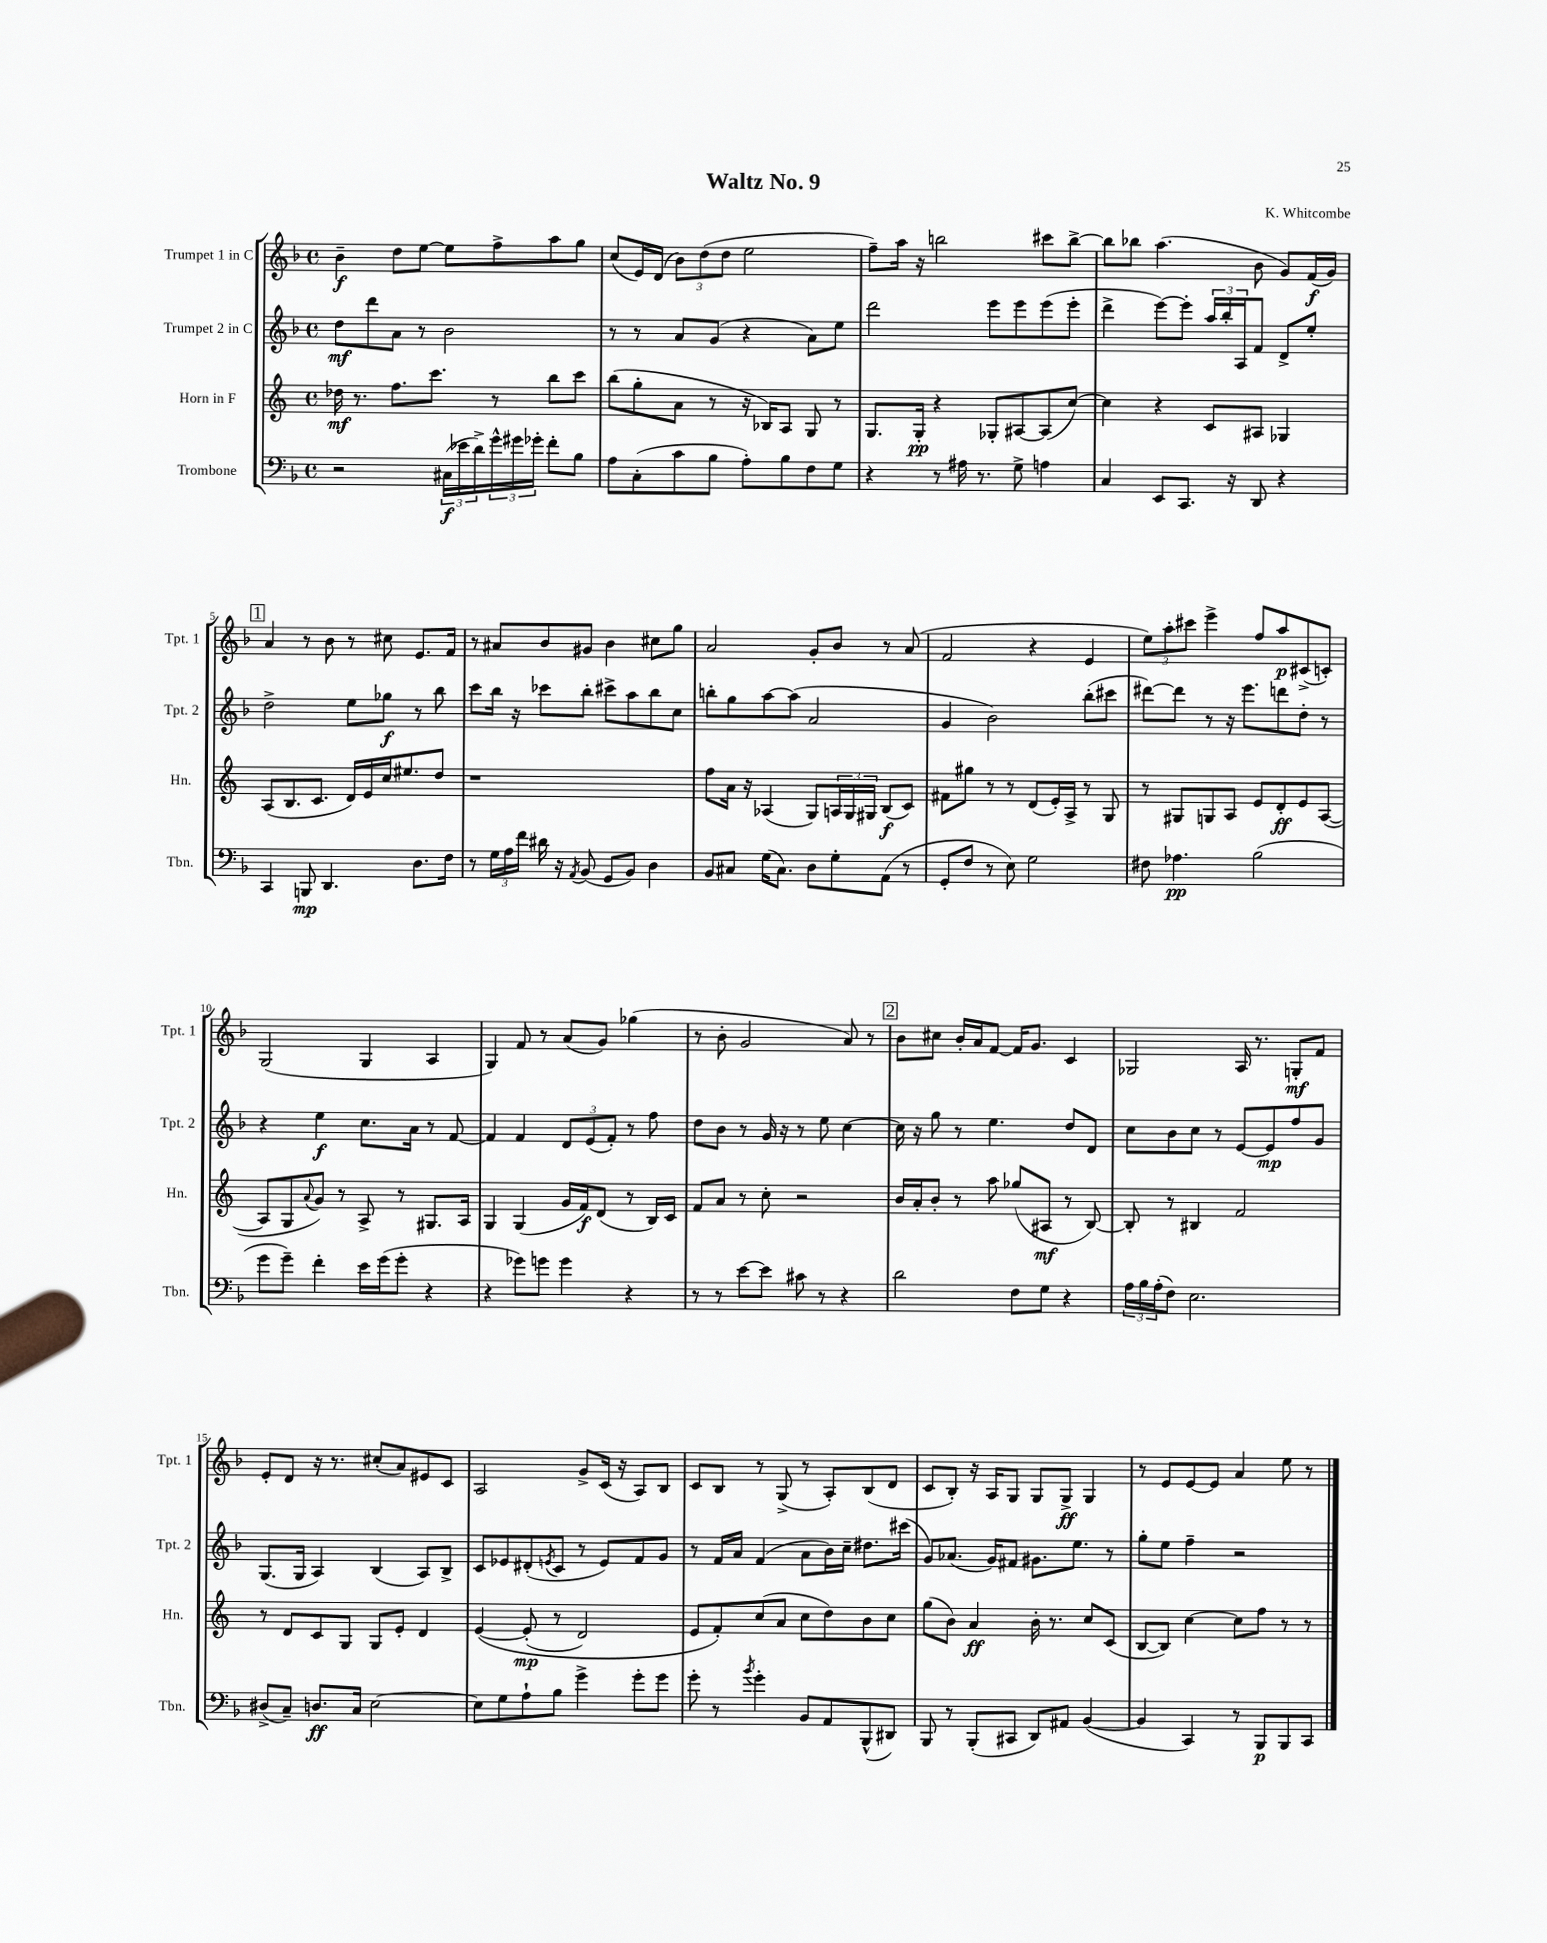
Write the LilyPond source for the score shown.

\header { title = "Waltz No. 9" composer = "K. Whitcombe" }
<<
\new StaffGroup <<
\new Staff = "s0" \with { instrumentName = "Trumpet 1 in C" shortInstrumentName = "Tpt. 1" } {
    \clef treble \key f \major \defaultTimeSignature \time 4/4
    bes'4--\f d''8 e''8~ e''8 f''8-> a''8 g''8 |
    c''8( e'16) d'16( \tuplet 3/2 { bes'8) d''8( d''8 } e''2 |
    f''8--) a''16 r16 b''2 cis'''8 b''8~-> |
    b''8 bes''8 a''4.( bes'8 g'8) f'16\f( g'16) |
    \mark \markup { \box "1" } a'4 r8 bes'8 r8 cis''8 e'8. f'16 |
    r8 ais'8 bes'8 gis'8 bes'4 cis''8 g''8 |
    a'2 g'8-. bes'8 r8 a'8( |
    f'2 r4 e'4 |
    \tuplet 3/2 { e''8) a''8-. cis'''8 } e'''4-> f''8 a''8\p cis'8->( c'8-.) |
    g2( g4 a4 |
    g4) f'8 r8 a'8( g'8) ges''4( |
    r8 bes'8-. g'2 a'8) r8 |
    \mark \markup { \box "2" } bes'8 cis''8 bes'16-. a'16 f'8~ f'16 g'8. c'4 |
    ges2 a16 r8. g8-.\mf f'8 |
    e'8-. d'8 r16 r8. cis''8-.( a'8) eis'8 c'8 |
    a2 g'8-> c'16( r16 a8) bes8 |
    c'8 bes8 r8 g8->( r8 a8-.) bes8( d'8 |
    c'8 bes8-.) r16 a16 g8 g8 g8->\ff g4 |
    r8 e'8 e'8~ e'8 a'4 e''8 r8 \bar "|." |
}
\new Staff = "s1" \with { instrumentName = "Trumpet 2 in C" shortInstrumentName = "Tpt. 2" } {
    \clef treble \key f \major \defaultTimeSignature \time 4/4
    d''8\mf d'''8 a'8 r8 bes'2 |
    r8 r8 a'8 g'8( r4 a'8) e''8 |
    d'''2 e'''8 e'''8 e'''8( e'''8-. |
    d'''4-> e'''8~) e'''8-. \tuplet 3/2 { a''16 bes''16-. a16 } f'8 d'8-> e''8-. |
    \mark \markup { \box "1" } d''2-> e''8 ges''8\f r8 bes''8 |
    c'''8 bes''16 r16 ces'''8 bes''8-. cis'''8-> a''8 bes''8 c''8 |
    b''8-. g''8 a''8~ a''8( a'2 |
    g'4 bes'2) bes''8-.( cis'''8 |
    dis'''8~) dis'''8 r8 r16 e'''8. d'''8 d''8-. r8 |
    r4 e''4\f c''8. a'16 r8 f'8~ |
    f'4 f'4 \tuplet 3/2 { d'8 e'8( f'8-.) } r8 f''8 |
    d''8 bes'8 r8 g'16 r16 r8 e''8 c''4~ |
    \mark \markup { \box "2" } c''16 r16 g''8 r8 e''4. d''8 d'8 |
    c''8 bes'8 c''8 r8 e'8~ e'8\mp f''8 g'8 |
    g8.( g16 a4) bes4( a8) bes8-> |
    c'8 ees'8 dis'8-.( \acciaccatura { e'8 } c'8 r8 e'8) f'8 g'8 |
    r8 f'16 a'16 f'4( a'8 bes'16) c''16-- dis''8. cis'''16( |
    g'8) aes'8.( g'16) fis'8 gis'8. e''8. r8 |
    g''8-. e''8 f''4-- r2 \bar "|." |
}
\new Staff = "s2" \with { instrumentName = "Horn in F" shortInstrumentName = "Hn." } {
    \clef treble \key c \major \defaultTimeSignature \time 4/4
    des''16\mf r8. f''8. c'''8. r8 b''8 c'''8 |
    b''8( g''8-. a'8 r8 r16 bes16) a8 g8 r8 |
    g8. g16-.\pp r4 ges8-. ais8~ ais8( c''8~) |
    c''4 r4 c'8 ais8 ges4 |
    \mark \markup { \box "1" } a8( b8. c'8. d'16) e'16 c''16 eis''8. d''8 |
    r1 |
    f''8 a'16 r16 aes4( g8) \tuplet 3/2 { a16 g16 gis16 } b8\f( c'8) |
    fis'8 gis''8 r8 r8 d'8( e'16-.) a16-> r8 g8 |
    r8 gis8 g8 a8 e'8 d'8-.\ff e'8 a8~( |
    a8 g8 \appoggiatura { a'8 } g'8) r8 a8-> r8 gis8. a16 |
    g4 g4( g'16 f'16\f) d'8( r8 b16) c'16 |
    f'8 a'8 r8 c''8-. r2 |
    \mark \markup { \box "2" } b'16 a'16-. b'8-. r8 a''8 ges''8( ais8\mf r8 b8~) |
    b8-. r8 bis4 f'2 |
    r8 d'8 c'8 g8 g8 e'8-. d'4 |
    e'4~\( e'8-.\mp( r8 d'2) |
    e'8 f'8-.\) c''8( a'8 c''8 d''8) b'8 c''8 |
    g''8( b'8) a'4\ff b'16-. r8. c''8 c'8( |
    b8~ b8) c''4~ c''8 f''8 r8 r8 \bar "|." |
}
\new Staff = "s3" \with { instrumentName = "Trombone" shortInstrumentName = "Tbn." } {
    \clef bass \key f \major \defaultTimeSignature \time 4/4
    r2 \tuplet 3/2 { cis16\f( ees'16 d'16->) } \tuplet 3/2 { g'16-^ gis'16 ges'16-. } f'8-. bes8 |
    a8 c8-.( c'8 bes8 a8-.) bes8 f8 g8 |
    r4 r8 ais16 r8. g8-> a4 |
    c4 e,8 c,8. r16 d,8 r4 |
    \mark \markup { \box "1" } c,4 b,,8\mp d,4. d8. f16 |
    r8 \tuplet 3/2 { g16 a16 f'16 } dis'16 r16 \acciaccatura { a,8 } bes,8( g,8 bes,8) d4 |
    bes,8 cis8 g16( cis8.) d8 g8-. a,8( r8 |
    g,8-. f8 r8 e8) g2 |
    fis8 aes4.\pp bes2( |
    g'8 g'8--) f'4-. e'16 g'16( g'8-. r4 |
    r4 ges'8) g'8 g'4 r4 |
    r8 r8 e'8~ e'8 cis'8 r8 r4 |
    \mark \markup { \box "2" } d'2 f8 g8 r4 |
    \tuplet 3/2 { a16 bes16 a16-.( } f8) e2. |
    dis8->( c8--) d8.\ff c16 e2~ |
    e8 g8 a8-! bes8 g'4-> g'8-. g'8 |
    g'8-. r8 \acciaccatura { bes'8 } g'4-. bes,8 a,8 bes,,8-^( dis,8) |
    bes,,8 r8 bes,,8-.( cis,8 d,8) ais,8 bes,4~( |
    bes,4 c,4) r8 bes,,8\p bes,,8 c,8 \bar "|." |
}
>>
>>
